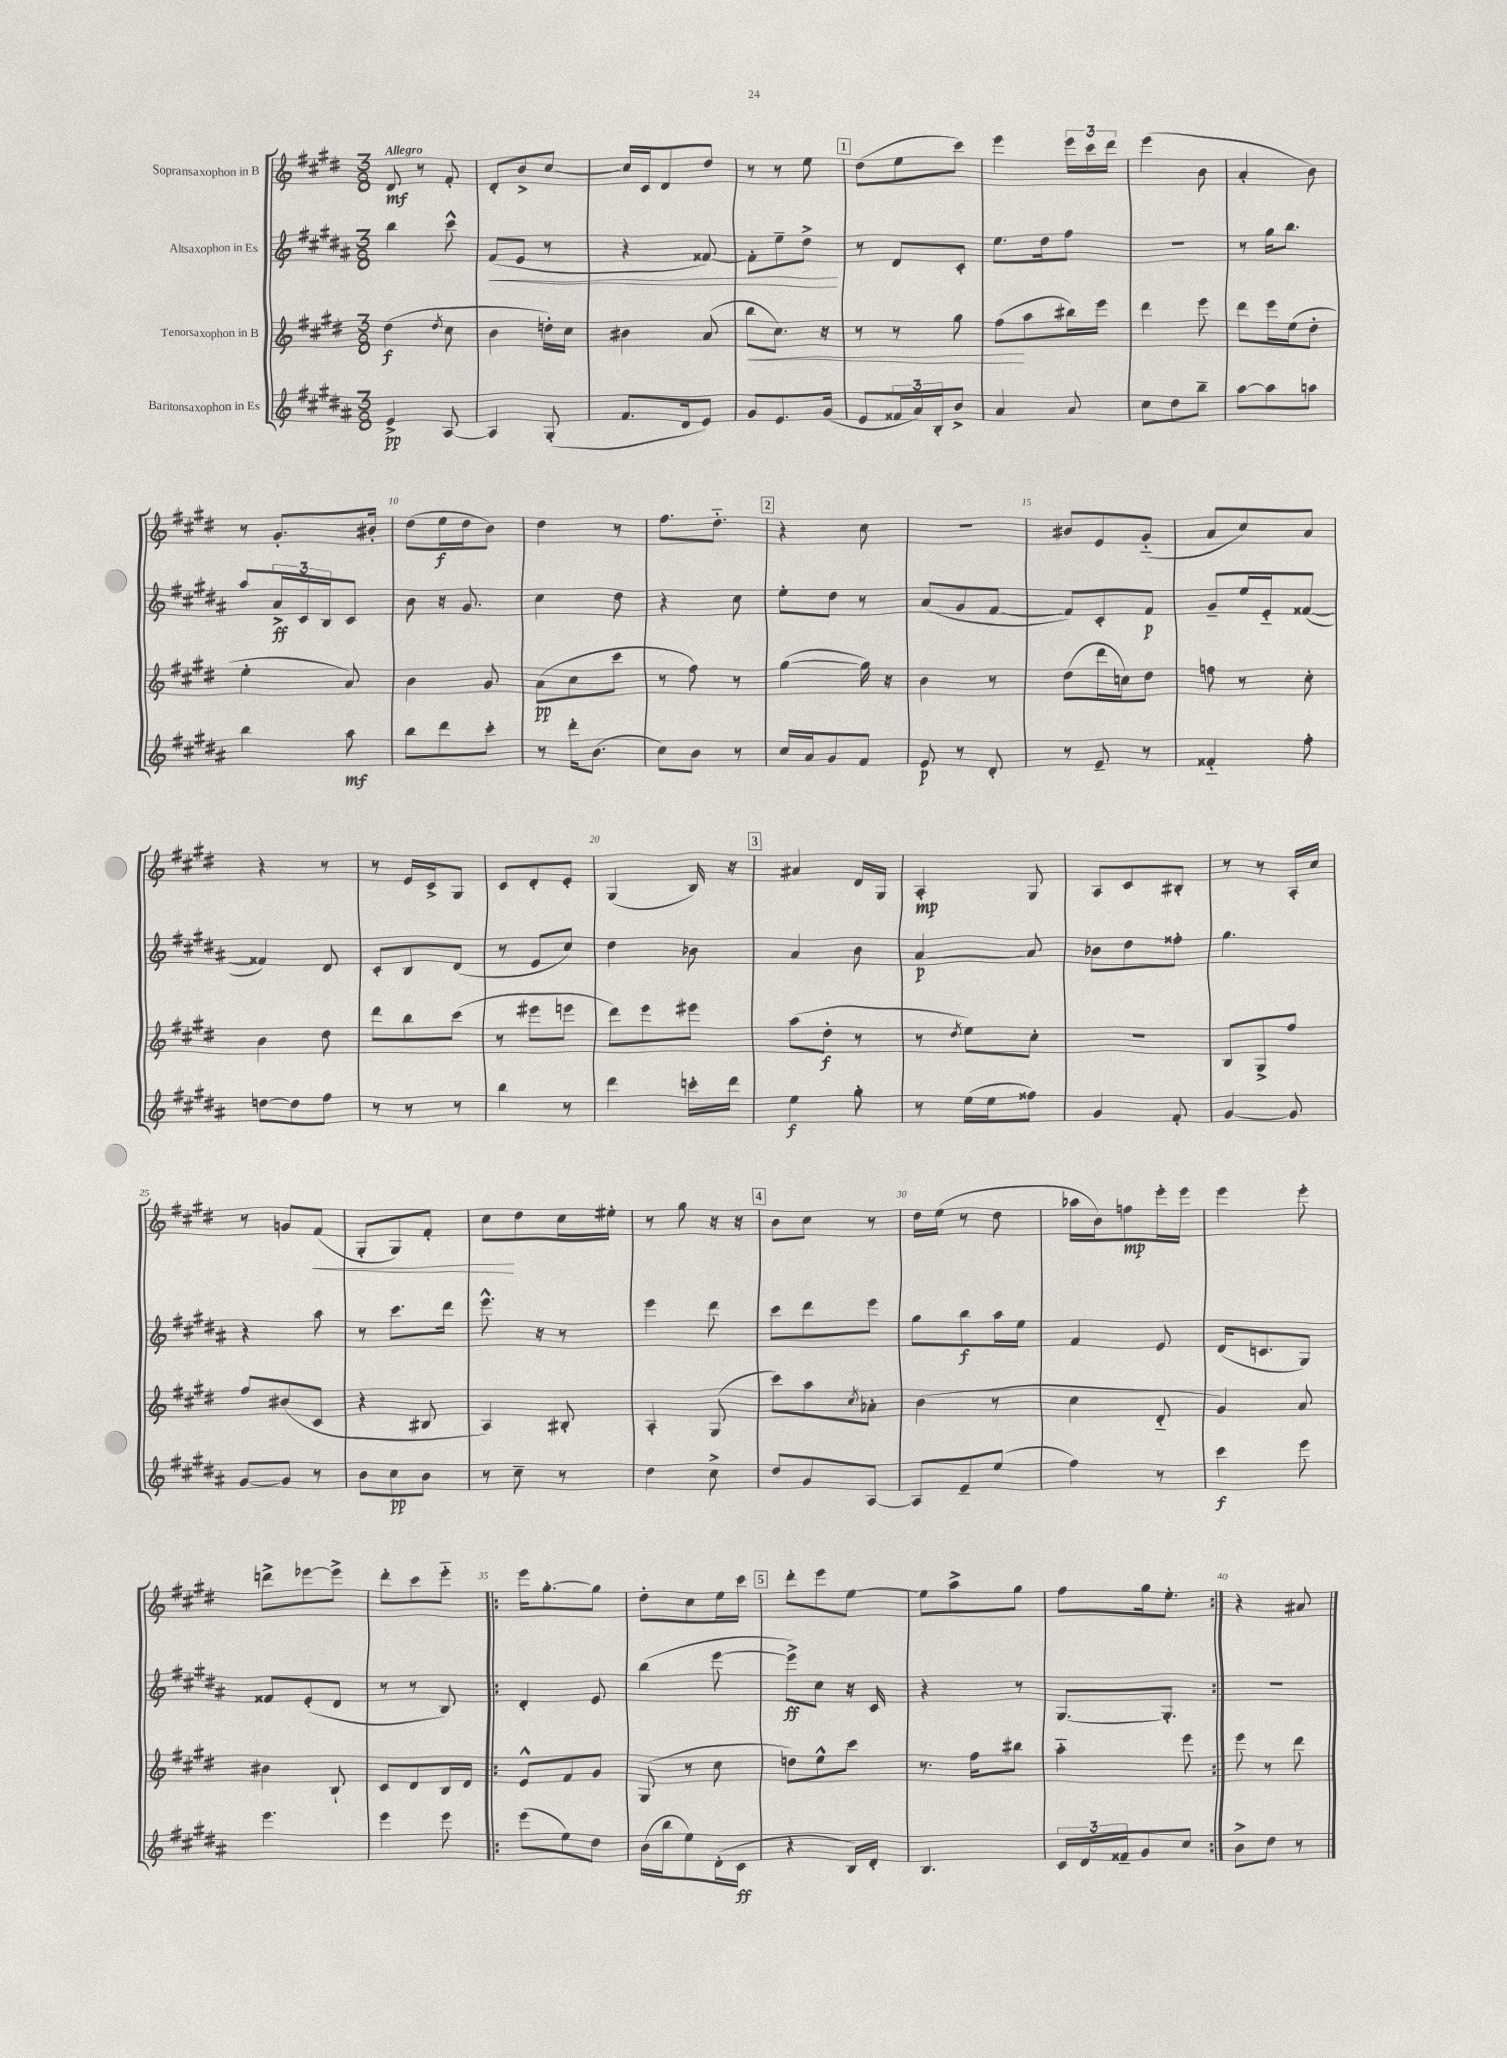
<<
\new StaffGroup <<
\new Staff = "s0" \with { instrumentName = "Sopransaxophon in B" } {
    \clef treble \key e \major \numericTimeSignature \time 3/8 \tempo "Allegro"
    dis'8\mf r8 fis'8-. |
    dis'8-. b'8-> cis''8~ |
    cis''16 cis'16 dis'8 dis''8 |
    r8 r8 e''8 |
    \mark \markup { \box "1" } dis''8( e''8 cis'''8) |
    e'''4 \tuplet 3/2 { e'''16 cis'''16 dis'''16 } |
    e'''4( b'8 |
    a'4-. b'8) |
    r8 gis'8.-. bis'16-. |
    dis''8( e''16\f dis''16 b'8) |
    dis''4 r8 |
    fis''8. dis''8.-_ |
    \mark \markup { \box "2" } r4 cis''8 |
    R4. |
    bis'8 e'8 gis'8-_( |
    a'8 cis''8) a'8 |
    r4 r8 |
    r8 e'16 cis'16-> gis8 |
    cis'8 dis'8-. e'8-. |
    gis4( b16) r16 |
    \mark \markup { \box "3" } ais'4 dis'16 gis16 |
    a4-.\mp gis8 |
    a8 cis'8 bis8-. |
    r8 r8 a16-. cis''16 |
    r8 g'8 fis'8\<( |
    gis8-. gis8) fis'8-. |
    cis''8\! dis''8 cis''16 eis''16-. |
    r8 gis''8 r16 r16 |
    \mark \markup { \box "4" } b'8 cis''8 r8 |
    dis''16 e''16( r8 dis''8 |
    aes''16 b'16) f''8\mp e'''16-. e'''16 |
    e'''4 e'''8-. |
    d'''8-> ees'''8~ ees'''8-> |
    dis'''8-. cis'''8 e'''8-_ |
    \repeat volta 2 { e'''16 gis''8.~-. gis''8 |
    dis''8-. cis''8 e''16 cis'''16 |
    \mark \markup { \box "5" } dis'''8-. e'''8 e''8~ |
    e''8 a''8-> gis''8 |
    fis''8 gis''16 e''8.-. | }
    r4 ais'8 \bar "|." |
}
\new Staff = "s1" \with { instrumentName = "Altsaxophon in Es" } {
    \clef treble \key b \major \numericTimeSignature \time 3/8
    b''4 cis'''8-^ |
    fis'8\<( e'8 r8 |
    r4 fisis'8~) |
    fisis'8-. e''8-- dis''8->\! |
    \mark \markup { \box "1" } r8 dis'8 cis'8-. |
    e''8. dis''16 fis''8 |
    R4. |
    r8 gis''16 b''8. |
    ais''8 \tuplet 3/2 { ais'16->\ff cis'16 b16 } cis'8 |
    b'8 r16 gis'8. |
    cis''4 dis''8 |
    r4 cis''8 |
    \mark \markup { \box "2" } e''8-. dis''8 r8 |
    ais'8( gis'8 fis'8~ |
    fis'8) cis'8-. fis'8\p |
    gis'8-- e''16 e'16-_ fisis'8~( |
    fisis'4) dis'8 |
    cis'8-. b8 dis'8( |
    r8 e'8 cis''8) |
    dis''4 bes'8 |
    \mark \markup { \box "3" } ais'4 b'8 |
    ais'4~\p ais'8 |
    bes'8 dis''8 fisis''8-. |
    gis''4. |
    r4 ais''8 |
    r8 cis'''8. dis'''16 |
    e'''8.-^ r16 r8 |
    e'''4 dis'''8 |
    \mark \markup { \box "4" } cis'''8 dis'''8 e'''8 |
    gis''8 b''8\f ais''16 e''16 |
    fis'4 e'8 |
    dis'16( c'8. gis8) |
    fisis'8 e'8-.( dis'8 |
    r8 r8 b8) |
    \repeat volta 2 { dis'4-. e'8 |
    b''4( e'''8~ |
    \mark \markup { \box "5" } e'''8->\ff) cis''8 r16 cis'16 |
    r4 r8 |
    gis8.~ gis8.-. | }
    R4. \bar "|." |
}
\new Staff = "s2" \with { instrumentName = "Tenorsaxophon in B" } {
    \clef treble \key e \major \numericTimeSignature \time 3/8
    dis''4\f( \acciaccatura { dis''8 } cis''8 |
    b'4 d''16-.) cis''16 |
    bis'4 a'8( |
    b''8\< cis''8.) r16 |
    \mark \markup { \box "1" } r8 r8 gis''8 |
    fis''8\!( a''8 bis''16) e'''16 |
    dis'''4 e'''8 |
    dis'''8 e'''16 e''16( dis''8-. |
    e''4-. a'8) |
    b'4 gis'8 |
    a'8\pp( cis''8 cis'''8 |
    r8 fis''8) r8 |
    \mark \markup { \box "2" } gis''4~( gis''16) r16 |
    b'4 r8 |
    dis''8( dis'''16 c''16) dis''8 |
    f''8 r8 cis''8-. |
    b'4 dis''8 |
    dis'''8 b''8 cis'''8( |
    r8 eis'''8 e'''8 |
    dis'''8) e'''8 eis'''8 |
    \mark \markup { \box "3" } a''8( dis''8-.\f r8 |
    r8 \acciaccatura { dis''8 } e''8) cis''8-. |
    R4. |
    b8 gis8-> fis''8 |
    fis''8 bis'8( cis'8 |
    r4 bis8 |
    a4) bis8-. |
    a4-. gis8( |
    \mark \markup { \box "4" } cis'''8) a''8 \acciaccatura { cis''8 } aes'8-. |
    b'4( r8 |
    cis''4 dis'8-_ |
    gis'4) a'8 |
    bis'4 b8-! |
    cis'8 dis'8 b16 dis'16 |
    \repeat volta 2 { e'8-^ fis'8 gis'8 |
    gis8( r8 cis''8 |
    \mark \markup { \box "5" } d''8) e''8-^ cis'''8 |
    r8. fis''16 bis''8 |
    a''4-_ e'''8 | }
    e'''8 r8 dis'''8 \bar "|." |
}
\new Staff = "s3" \with { instrumentName = "Baritonsaxophon in Es" } {
    \clef treble \key b \major \numericTimeSignature \time 3/8
    e'4->\pp ais8~ |
    ais4 gis8-.( |
    fis'8. dis'16 e'8) |
    gis'8 e'8. gis'16( |
    \mark \markup { \box "1" } e'8 \tuplet 3/2 { fisis'16 ais'16) b16-. } b'8-> |
    ais'4 ais'8 |
    cis''8 dis''8 b''8-- |
    ais''8~ ais''8 a''8 |
    b''4 ais''8\mf |
    b''8 dis'''8 cis'''8-. |
    r8 dis'''16-. b'8.( |
    cis''8) b'8 r8 |
    \mark \markup { \box "2" } cis''16 ais'16 gis'8 fis'8 |
    e'8\p r8 dis'8-. |
    r8 e'8-- r8 |
    fisis'4-_ fis''8-. |
    d''8~ d''8 fis''8 |
    r8 r8 r8 |
    b''4 r8 |
    dis'''4 c'''16-. dis'''16 |
    \mark \markup { \box "3" } e''4\f gis''8-. |
    r8 e''16( e''16 fisis''8) |
    gis'4 fis'8-. |
    gis'4~ gis'8 |
    gis'8~ gis'8 r8 |
    b'8 cis''8\pp b'8 |
    r8 cis''8-- r8 |
    dis''4 cis''8-> |
    \mark \markup { \box "4" } dis''8 gis'8 ais8~ |
    ais8 e'8-- e''8( |
    fis''4) r8 |
    cis'''4\f e'''8 |
    e'''4. |
    e'''4 e'''8 |
    \repeat volta 2 { e'''8( e''8) dis''8 |
    b'16( b''16 e''8) dis'16-.( cis'16\ff |
    \mark \markup { \box "5" } r4 b16) dis'16-. |
    b4. |
    \tuplet 3/2 { cis'16 dis'16 fisis'16-- } gis'8 cis''8 | }
    b'8-> dis''8 r8 \bar "|." |
}
>>
>>
\layout { \context { \Score \override BarNumber.break-visibility = ##(#f #t #t) barNumberVisibility = #(every-nth-bar-number-visible 5) } }
